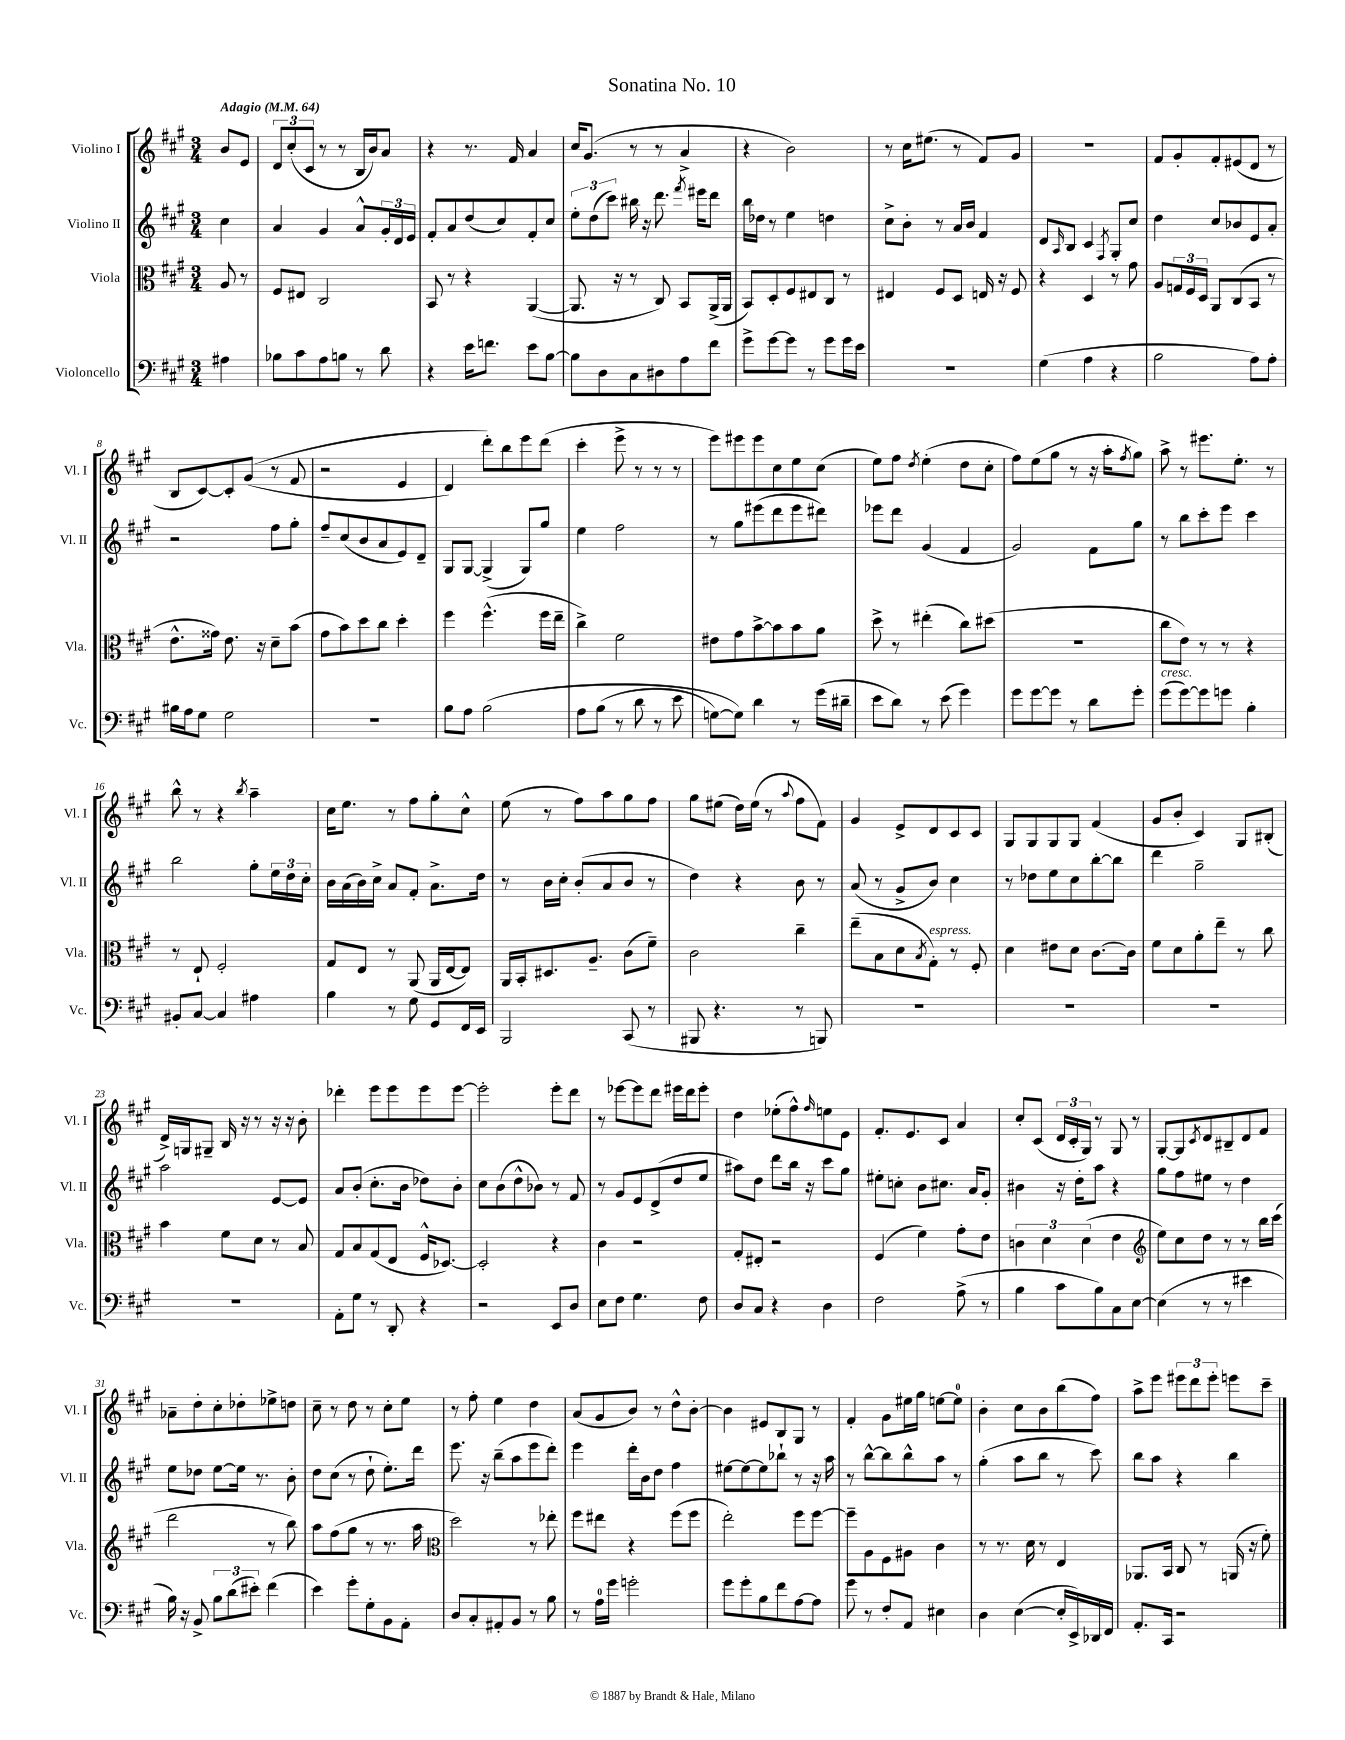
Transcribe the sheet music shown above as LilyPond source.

\header { title = "Sonatina No. 10" }
<<
\new StaffGroup <<
\new Staff = "s0" \with { instrumentName = "Violino I" shortInstrumentName = "Vl. I" } {
    \clef treble \key a \major \numericTimeSignature \time 3/4 \partial 4 \tempo "Adagio" 4 = 64
    b'8 e'8 |
    \tuplet 3/2 { d'8 cis''8-.( cis'8 } r8 r8 b16 b'16) a'8 |
    r4 r8. fis'16 a'4 |
    cis''16 gis'8.( r8 r8 a'4-> |
    r4 b'2) |
    r8 cis''16 eis''8.( r8 fis'8) gis'8 |
    R2. |
    fis'8 gis'8-. fis'8-. eis'8( d'8 r8 |
    b8 cis'8~) cis'8-. gis'8(\( r8 fis'8 |
    r2 e'4 |
    d'4) d'''8-.\) b''8 e'''8 d'''8( |
    cis'''4-. e'''8-> r8 r8 r8 |
    e'''8) eis'''8 eis'''8 cis''8 e''8 cis''8( |
    e''8) fis''8 \acciaccatura { d''8 } e''4-.( d''8 cis''8-. |
    fis''8) e''8( gis''8 r8 r16 a''16-. \acciaccatura { fis''8 } gis''8) |
    a''8-> r8 eis'''8. e''8.-. r8 |
    b''8-^ r8 r4 \acciaccatura { b''8 } a''4-- |
    cis''16 e''8. r8 fis''8 gis''8-. cis''8-^ |
    e''8( r8 fis''8) a''8 gis''8 fis''8 |
    gis''8 eis''8( d''16) eis''16( r8 \appoggiatura { a''8 } fis''8 fis'8) |
    gis'4 e'8-> d'8 cis'8 cis'8 |
    gis8 gis8 gis8 gis8 fis'4( |
    gis'8 b'8-. cis'4) gis8 bis8-.( |
    d'16->) g16 gis8-- b16 r16 r8 r16 r16 b'8-. |
    des'''4-. e'''8 e'''8 e'''8 e'''8~ |
    e'''2-. e'''8-. d'''8 |
    r8 ees'''8~ ees'''8 d'''8 eis'''16 d'''16 eis'''8-. |
    d''4 ees''8-.( fis''8-^) \grace { fis''16 } e''8 e'8 |
    fis'8.-. e'8. cis'8 a'4 |
    cis''8-. cis'8( \tuplet 3/2 { d'16 cis'16-. gis16) } r8 gis8 r8 |
    gis8~-. gis8 \acciaccatura { cis'8 } d'8 bis8-- d'8 fis'8 |
    aes'8-- d''8-. cis''8-. des''8-. ees''8-> d''8 |
    cis''8-- r8 d''8 r8 cis''8-. e''8 |
    r8 fis''8-. e''4 d''4 |
    a'8( gis'8 b'8) r8 d''8-^ b'8~-. |
    b'4 eis'8 b8 gis8 r8 |
    fis'4-. gis'8 eis''16 gis''16 e''8~ e''8-0 |
    b'4-. cis''8 b'8 b''8( fis''8) |
    a''8-> e'''8 \tuplet 3/2 { eis'''8 d'''8 eis'''8-. } e'''8 cis'''8-- \bar "|." |
}
\new Staff = "s1" \with { instrumentName = "Violino II" shortInstrumentName = "Vl. II" } {
    \clef treble \key a \major \numericTimeSignature \time 3/4 \partial 4
    cis''4 |
    a'4 gis'4 a'8-^ \tuplet 3/2 { gis'16-. d'16 e'16 } |
    fis'8-. a'8 d''8( cis''8) fis'8-. cis''8 |
    \tuplet 3/2 { e''8-. d''8( cis'''8) } bis''16 r16 d'''8. \acciaccatura { fis'''8 } eis'''16 d'''8 |
    b''16 des''16 r8 e''4 d''4 |
    cis''8-> b'8-. r8 a'16 b'16 fis'4 |
    d'8 \grace { a16 } b8 cis'4 \acciaccatura { fis8 } gis8-. cis''8 |
    d''4 cis''8 bes'8 e'8 a'8-. |
    r2 fis''8 gis''8-. |
    fis''8-- cis''8( b'8 a'8 e'8) d'8-- |
    gis8 gis8~ gis4->( gis8) gis''8 |
    e''4 fis''2 |
    r8 gis''8 eis'''8( d'''8 eis'''8 dis'''8) |
    ees'''8 d'''8 gis'4( fis'4 |
    gis'2) fis'8 gis''8 |
    r8 b''8 cis'''8-. e'''8 cis'''4 |
    b''2 gis''8-. \tuplet 3/2 { e''16 d''16 cis''16-. } |
    b'16 a'16( b'16) cis''16-> a'8 fis'8-. a'8.-> d''16 |
    r8 b'16 cis''16-. b'8-.( a'8 b'8 r8 |
    d''4) r4 b'8 r8 |
    a'8( r8 gis'8-> b'8) cis''4 |
    r8 des''8 e''8 cis''8 b''8~-. b''8 |
    d'''4 gis''2-- |
    a''2 e'8~ e'8 |
    a'8 b'8-.( cis''8.-. b'16 des''8) b'8-. |
    cis''8 b'8( d''8-^ bes'8) r8 fis'8 |
    r8 gis'8 e'8 d'8->( d''8 e''8 |
    ais''8) d''8 d'''8 b''16 r16 cis'''8 gis''8 |
    eis''8-. c''8-. b'8 cis''8. a'16 gis'8-. |
    bis'4 r16 d''16-. a''8 r4 |
    gis''8 fis''8 eis''8 r8 d''4 |
    e''8 des''8 e''8~ e''16 r8. b'8-. |
    d''8 cis''8( r8 d''8-! e''8.-.) d'''16 |
    e'''8. r16 b''8--( a''8 e'''8 d'''8-.) |
    e'''4 d'''16-. b'16 d''8 fis''4 |
    eis''8~ eis''8~ eis''8 bes''8-! r8 r16 a''16 |
    r8 b''8~-^ b''8 b''8-^ a''8 r8 |
    gis''4-.( a''8 b''8 r8 cis'''8) |
    b''8 a''8 r4 b''4 \bar "|." |
}
\new Staff = "s2" \with { instrumentName = "Viola" shortInstrumentName = "Vla." } {
    \clef alto \key a \major \numericTimeSignature \time 3/4 \partial 4
    a8 r8 |
    fis8 eis8 cis2 |
    b,8 r8 r4 a,4~( |
    a,8. r16 r8 cis8) b,8 a,16->( a,16 |
    b,8) d8-. fis8 eis8 cis8 r8 |
    eis4 fis8 d8 e16 r16 fis8 |
    r4 d4 r8 gis'8 |
    a8 \tuplet 3/2 { g16 fis16 d16 } a,8 cis8( b,8 r8 |
    e'8.-^ gisis'16) e'8. r16 d'8-- b'8( |
    gis'8 b'8) d''8 cis''8 d''4-. |
    fis''4 fis''4.-^( fis''16 e''16-- |
    cis''4->) fis'2 |
    eis'8 gis'8 b'8~-> b'8 b'8 a'8 |
    d''8-> r8 eis''4-.( cis''8) dis''8( |
    R2. |
    cis''8 e'8) r8 r8 r4 |
    r8 e8-! fis2-. |
    gis8 e8 r8 a,8( a,16 e16~ e8) |
    a,16 b,16-. dis8. a8.-- cis'8( fis'8--) |
    cis'2 cis''4-- |
    e''8--( b8 d'8 \acciaccatura { b8 } gis8-.^\markup { \italic "espress." }) r8 fis8-. |
    d'4 eis'8 d'8 cis'8.~ cis'16 |
    fis'8 d'8 a'8-. e''8-- r8 cis''8 |
    b'4 fis'8 d'8 r8 b8 |
    gis8 b8 gis8( e8 fis16-^ des8.~) |
    des2-. r4 |
    cis'4 r2 |
    gis8-. eis8-. r2 |
    fis4( fis'4) gis'8-. e'8 |
    \tuplet 3/2 { c'4 d'4 d'4( } e'4 |
    \clef treble e''8) cis''8 d''8 r8 r8 b''16 cis'''16( |
    d'''2 r8 b''8) |
    a''8 fis''8( gis''8 r8 r8. a''16 |
    \clef alto d''2) r8 ees''8-. |
    fis''8 eis''8 r4 fis''8( fis''8 |
    e''2-.) fis''8 fis''8~ |
    fis''8-- a8 fis8 ais8 cis'4 |
    r8 r8. d'16 r8 e4 |
    aes,8. b,16 cis8 r8 a,16( r16 fis'8-.) \bar "|." |
}
\new Staff = "s3" \with { instrumentName = "Violoncello" shortInstrumentName = "Vc." } {
    \clef bass \key a \major \numericTimeSignature \time 3/4 \partial 4
    ais4 |
    bes8 cis'8 a8 b8 r8 d'8 |
    r4 e'16 f'8. e'8 b8~ |
    b8 d8 cis8 dis8 a8 fis'8 |
    gis'8-> gis'8~ gis'8 r8 gis'8 gis'16 e'16 |
    R2. |
    gis4( a4 r4 |
    b2 a8) a8-. |
    bis16 a16 gis8 gis2 |
    R2. |
    b8 a8 b2\( |
    a8 b8( r8 d'8 r8 e'8 |
    g8~) g8\) d'4 r8 gis'16( dis'16-- |
    e'8 d'8) r8 e'8( gis'4) |
    gis'8 gis'8~ gis'8 r8 d'8 gis'8-. |
    gis'8^\markup { \italic "cresc." }( gis'8~) gis'8 g'8 b4-. |
    bis,8-. cis8~ cis4 ais4 |
    b4 r8 gis8 gis,8 fis,16 e,16 |
    b,,2 cis,8( r8 |
    bis,,8 r4. r8 b,,8) |
    R2. |
    R2. |
    R2. |
    R2. |
    a,8-. gis8 r8 d,8-. r4 |
    r2 e,8 d8 |
    e8 fis8 gis4. fis8 |
    d8 cis8 r4 d4 |
    fis2 a8->( r8 |
    b4 cis'8 b8) cis8 e8~ |
    e4( r8 r8 eis'4 |
    b16) r16 b,8-> \tuplet 3/2 { b8 d'8( eis'8-.) } fis'4( |
    e'4) gis'8-. gis8-. b,8 a,8-. |
    d8 cis8-. ais,8-. b,8 r8 b8 |
    r8 a16-0 gis'16 g'2-. |
    gis'8 gis'8-. b8 fis'8 a8~ a8 |
    gis'8 r8 fis8-. a,8 eis4 |
    d4 e4~( e16-. e,16->) des,16 fis,16 |
    a,8.-. cis,16 r2 \bar "|." |
}
>>
>>
